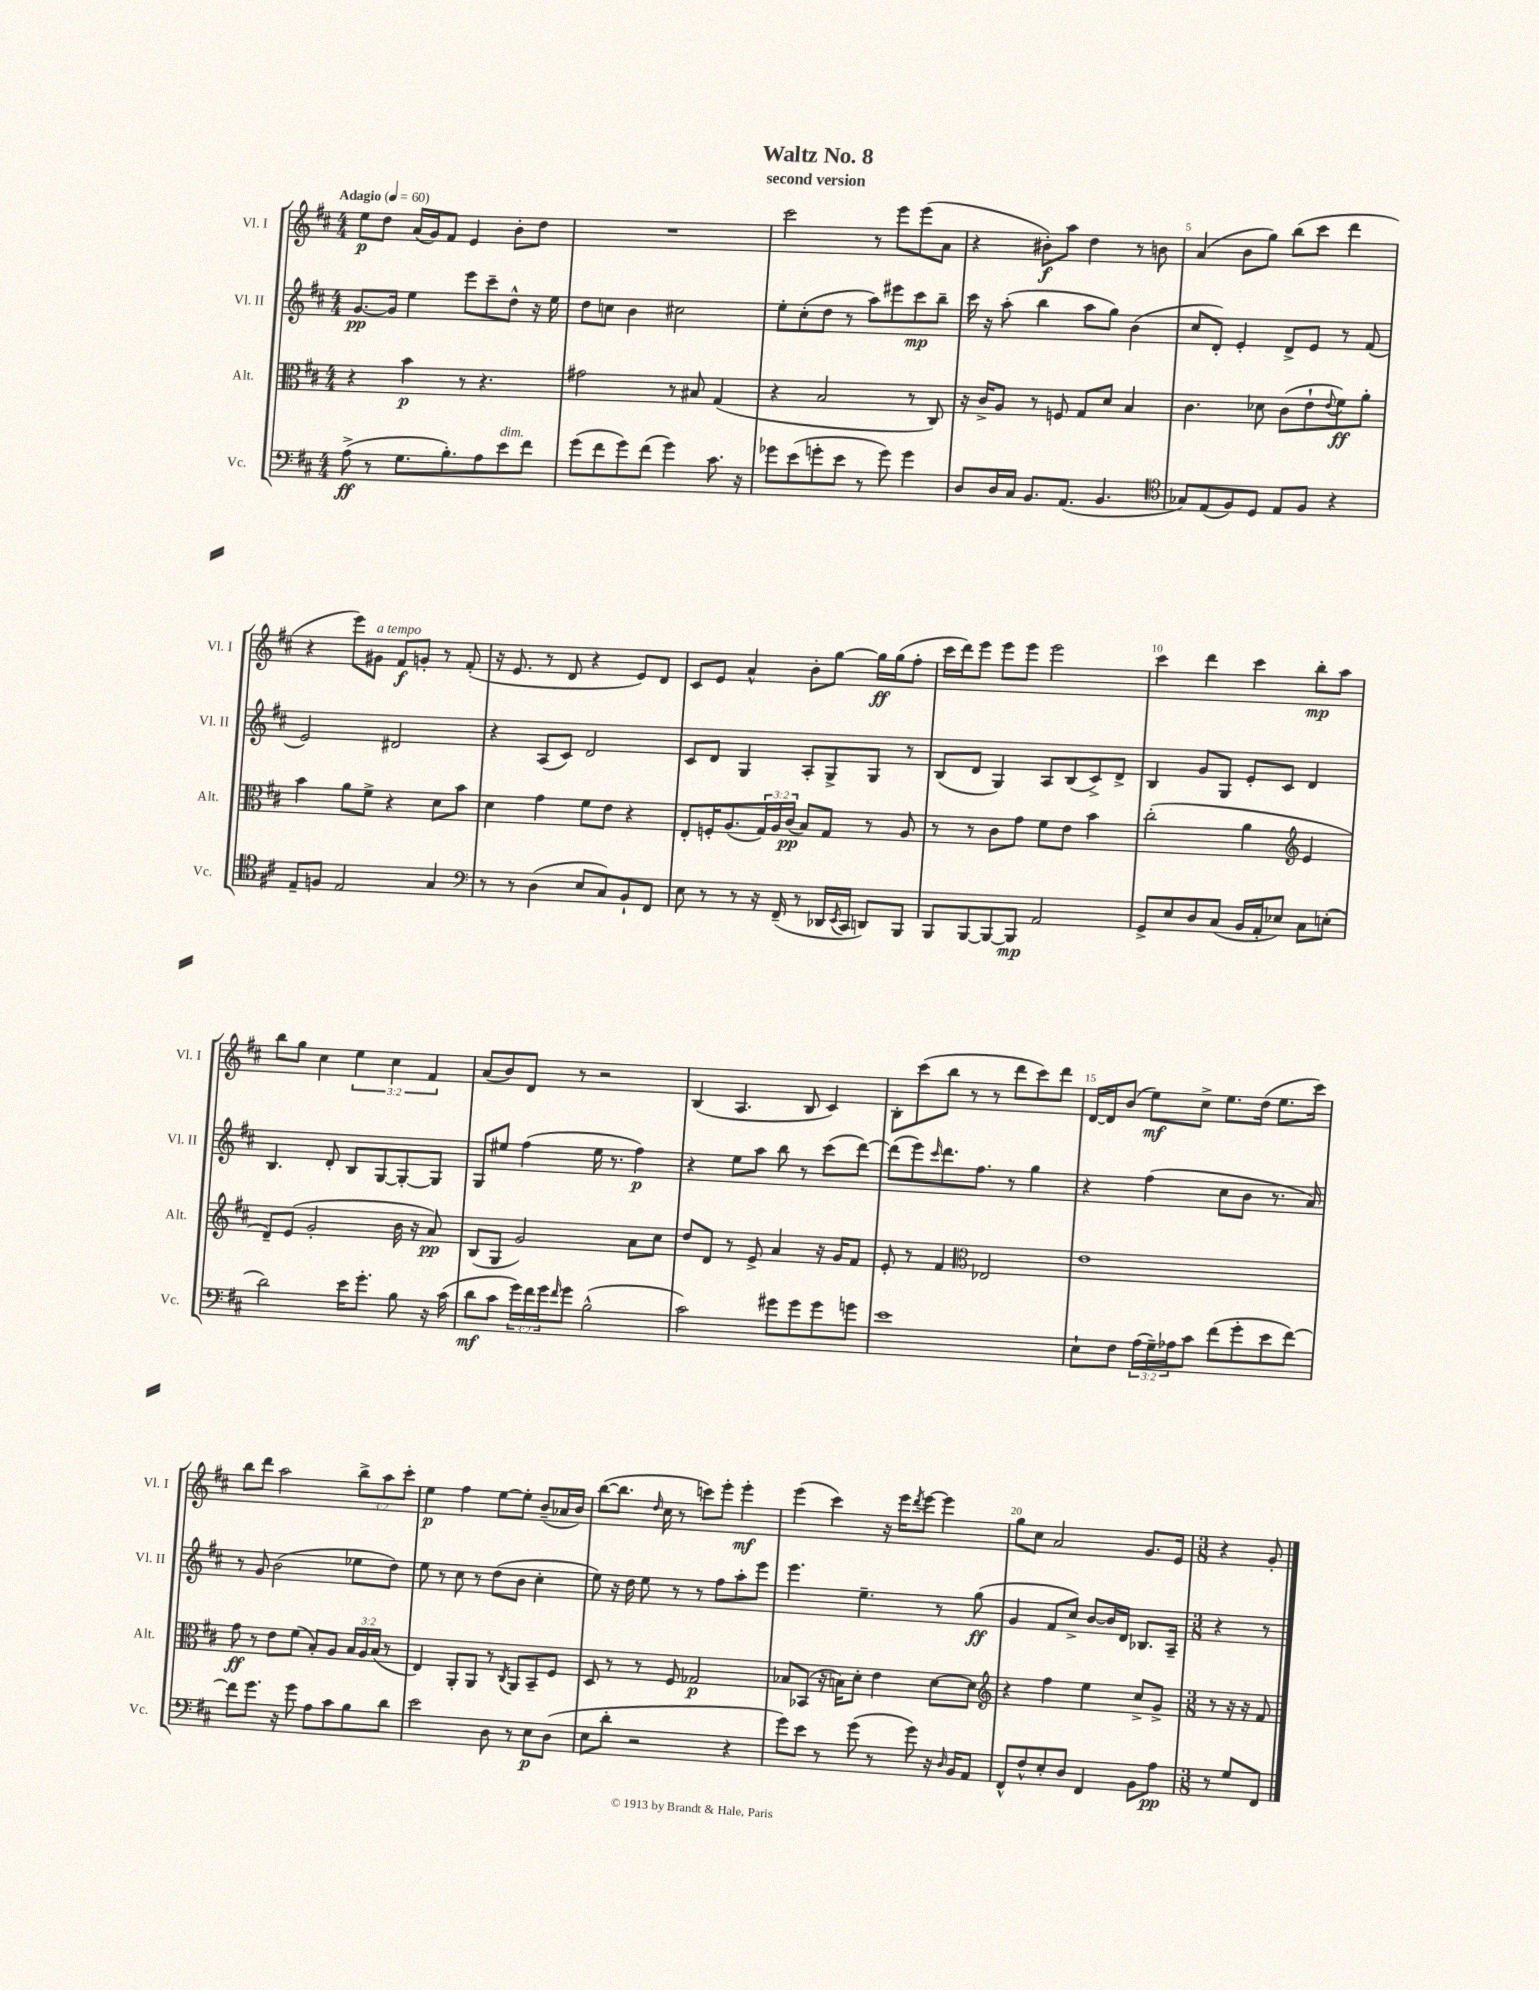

**kern	**dynam	**kern	**dynam	**kern	**dynam	**kern	**dynam
*part4	*part4	*part3	*part3	*part2	*part2	*part1	*part1
*staff4	*staff4	*staff3	*staff3	*staff2	*staff2	*staff1	*staff1
*I"Vc.	*	*I"Alt.	*	*I"Vl. II	*	*I"Vl. I	*
*I'Vc.	*	*I'Alt.	*	*I'Vl. II	*	*I'Vl. I	*
*clefF4	*	*clefC3	*	*clefG2	*	*clefG2	*
*k[f#c#]	*	*k[f#c#]	*	*k[f#c#]	*	*k[f#c#]	*
*M4/4	*	*M4/4	*	*M4/4	*	*M4/4	*
*MM60	*	*MM60	*	*MM60	*	*MM60	*
=1	=1	=1	=1	=1	=1	=1	=1
!	!	!	!	!	!	!LO:TX:a:B:t=Adagio	!
(8A^\	ff	4r	.	[8.g/L	pp	8ee\L	p
8r	.	.	.	.	.	8dd\J	.
.	.	.	.	16g/Jk]	.	.	.
8.G\L	.	4b\	p	4ee\	.	(16a/LL	.
.	.	.	.	.	.	16g/J)	.
.	.	.	.	.	.	8f#/J	.
8.B'\)	.	.	.	.	.	.	.
.	.	8r	.	8eee\L	.	4e/	.
8A\	.	4.r	.	8ccc#~\	.	.	.
!LO:TX:a:i:t=dim.	!	!	!	!	!	!	!
8e\	.	.	.	8dd^^\J	.	8b'\L	.
8f#\J	.	.	.	16r	.	8dd\J	.
.	.	.	.	16ee\	.	.	.
=2	=2	=2	=2	=2	=2	=2	=2
(8g\L	.	2g#X\	.	8dd\L	.	1r	.
8f#\	.	.	.	8ccn\J	.	.	.
8g\)	.	.	.	4b\	.	.	.
(8f#\J	.	.	.	.	.	.	.
4g\)	.	8r	.	2cc#X\	.	.	.
.	.	8B#X/	.	.	.	.	.
8.c#\	.	(4G/	.	.	.	.	.
16r	.	.	.	.	.	.	.
=3	=3	=3	=3	=3	=3	=3	=3
8g-X\L	.	4r	.	8ee'\L	.	2ccc#\	.
(8e\	.	.	.	(8cc#'\	.	.	.
8gn'\	.	2B/	.	8dd\J	.	.	.
8e\J	.	.	.	8r	.	.	.
8r	.	.	.	8aa\L)	.	8r	.
8g\)	.	.	.	8eee#X\	.	8eee\L	.
4g\	.	8r	.	8ccc#\	mp	(8eee\	.
.	.	8C#/)	.	8bb~\J	.	8a\J	.
=4	=4	=4	=4	=4	=4	=4	=4
8D/L	.	16r	.	16ccc#\	.	4r	.
.	.	16c#^/KL	.	16r	.	.	.
16D/L	.	8A/J	.	(8aa'\	.	.	.
16C#/JJ	.	.	.	.	.	.	.
8.BB/L	.	8r	.	4bb\	.	8b#X'\L)	f
.	.	8Fn/	.	.	.	8aa\J	.
(8.AA/J	.	.	.	.	.	.	.
.	.	8G/L	.	8aa\L	.	4dd\	.
4.BB/	.	8d/J	.	8gg\J)	.	.	.
.	.	4B/	.	(4b\	.	8r	.
.	.	.	.	.	.	8bn\	.
=5	=5	=5	=5	=5	=5	=5	=5
*clefC4	*	*	*	*	*	*	*
8G-X/L)	.	4.c#\	.	8cc#/L	.	(4a/	.
(8E/	.	.	.	8d'/J)	.	.	.
8F#/)	.	.	.	4e'/	.	8b\L	.
8D/J	.	8d-X\	.	.	.	8gg\J)	.
8E/L	.	(8c#\L	.	8d^/L	.	(8bb\L	.
8F#/J	.	8e`\	.	8e/J	.	8ccc#\J	.
.	.	8qqe/	.	.	.	.	.
4r	.	8f#\)	ff	8r	.	4ddd\	.
.	.	8a'\J	.	(8f#/	.	.	.
!!LO:LB:g=z
=6	=6	=6	=6	=6	=6	=6	=6
8E~/L	.	4b\	.	2e/)	.	4r	.
8Fn/J	.	.	.	.	.	.	.
2E/	.	8a\L	.	.	.	8eee\L)	.
!	!	!	!	!	!	!LO:TX:a:i:t=a tempo	!
.	.	8f#^\J	.	.	.	8g#X\J	.
.	.	4r	.	2d#X/	.	8f#/L	f
.	.	.	.	.	.	8gn'/J	.
4G/	.	8d\L	.	.	.	8r	.
.	.	8b\J	.	.	.	(8f#'/	.
=7	=7	=7	=7	=7	=7	=7	=7
*clefF4	*	*	*	*	*	*	*
8r	.	4d\	.	4r	.	16r	.
.	.	.	.	.	.	8.e/	.
8r	.	.	.	.	.	.	.
(4D\	.	4g\	.	(8A/L	.	8r	.
.	.	.	.	8c#/J)	.	8d/	.
8E/L	.	8f#\L	.	2d/	.	4r	.
8C#/)	.	8e\J	.	.	.	.	.
8BB`/	.	4r	.	.	.	8e/L)	.
8FF#/J	.	.	.	.	.	8d/J	.
=8	=8	=8	=8	=8	=8	=8	=8
8E\	.	8E'/L	.	8c#/L	.	8c#/L	.
8r	.	16Fn'/K	.	8d/J	.	8e/J	.
.	.	(8.A/	.	.	.	.	.
8r	.	.	.	4G/	.	4a^^/	.
16r	.	24G/L)	.	.	.	.	.
.	.	24A/	.	.	.	.	.
(16FF#~/	.	.	.	.	.	.	.
.	.	(24c#/JJ	pp	.	.	.	.
8r	.	8B/L)	.	8A'/L	.	8b'\L	.
16DD-X/LL	.	8G/J	.	8G^/	.	[8gg\J	.
8qEE/	.	.	.	.	.	.	.
16CC#/JJ	.	.	.	.	.	.	.
8DDn/L)	.	8r	.	8G/J	.	16gg\LL]	ff
.	.	.	.	.	.	(16gg\J	.
8BBB/J	.	8A/	.	8r	.	8ff#'\J	.
=9	=9	=9	=9	=9	=9	=9	=9
8BBB/L	.	8r	.	(8B/L	.	16ccc#\LL	.
.	.	.	.	.	.	16ddd\J)	.
[8BBB/	.	8r	.	8d/J	.	8eee\J	.
8BBB/_	.	8c#\L	.	4G/)	.	8eee\L	.
8BBB/J]	mp	8g\J	.	.	.	8eee\J	.
2AA/	.	8f#\L	.	8A/L	.	2eee\	.
.	.	8e\J	.	(8B/	.	.	.
.	.	4b\	.	8c#^/)	.	.	.
.	.	.	.	8d^/J	.	.	.
=10	=10	=10	=10	=10	=10	=10	=10
8GG^/L	.	(2cc#'\	.	4B/	.	4ccc#\	.
8E/	.	.	.	.	.	.	.
8D/	.	.	.	8g/L	.	4ddd\	.
(8C#/J	.	.	.	8G/J	.	.	.
16BB/LL	.	4a\	.	8e'/L	.	4ccc#\	.
16AA'/J	.	.	.	.	.	.	.
8E-X/J)	.	.	.	8c#/J	.	.	.
*	*	*clefG2	*	*	*	*	*
8C#\L	.	4e/	.	4d/	.	8bb'\L	mp
(8En'\J	.	.	.	.	.	8aa\J	.
!!LO:LB:g=z
=11	=11	=11	=11	=11	=11	=11	=11
2d\)	.	8d~/L)	.	4.B/	.	8bb\L	.
.	.	(8e/J	.	.	.	8gg\J	.
.	.	2g'/	.	.	.	4cc#\	.
.	.	.	.	8d'/	.	.	.
16e\KL	.	.	.	8B/L	.	6ee\	.
8.g'\J	.	.	.	.	.	.	.
.	.	.	.	[8G/	.	.	.
.	.	.	.	.	.	6cc#\	.
8B\	.	16b\	.	8G'/_	.	.	.
.	.	16r	.	.	.	.	.
.	.	.	.	.	.	6f#/	.
16r	.	8a/)	pp	8G/J]	.	.	.
(16c#\	.	.	.	.	.	.	.
=12	=12	=12	=12	=12	=12	=12	=12
8d\L	mf	(8B/L	.	8G/L	.	(8a/L	.
8c#\J	.	8G/J	.	8ee#X/J	.	8b/)	.
24g\LL)	.	2g/)	.	(4ff#\	.	8d/J	.
24f#\	.	.	.	.	.	.	.
24g\J	.	.	.	.	.	.	.
16qqf#/	.	.	.	.	.	.	.
8g\J	.	.	.	.	.	8r	.
(2B^^\	.	.	.	16ee#\	.	2r	.
.	.	.	.	8.r	.	.	.
.	.	8a\L	.	4ff#\)	p	.	.
.	.	8cc#\J	.	.	.	.	.
=13	=13	=13	=13	=13	=13	=13	=13
2c#\)	.	8dd/L	.	4r	.	(4B/	.
.	.	8d/J	.	.	.	.	.
.	.	8r	.	8ee\L	.	4.A/	.
.	.	8e^/	.	8aa\J	.	.	.
8g#X\L	.	4a/	.	8bb\	.	.	.
8g#\	.	.	.	8r	.	8B/	.
8g#\	.	16r	.	(8ccc#\L	.	4c#/)	.
.	.	16g/KL	.	.	.	.	.
8gn\J	.	8f#/J	.	[8ddd\J)	.	.	.
=14	=14	=14	=14	=14	=14	=14	=14
1e	.	8e'/	.	(8ddd\L]	.	8B'\L	.
.	.	8r	.	8eee\)	.	(8ccc#\	.
.	.	.	.	16qqccc#/	.	.	.
.	.	4f#/	.	8.ddd\	.	8bb\J	.
.	.	.	.	.	.	8r	.
.	.	.	.	8.ff#\J	.	.	.
*	*	*clefC3	*	*	*	*	*
.	.	2E-X/	.	.	.	8r	.
.	.	.	.	8r	.	8ddd\L	.
.	.	.	.	4gg\	.	8ccc#\)	.
.	.	.	.	.	.	8ddd\J	.
=15	=15	=15	=15	=15	=15	=15	=15
8E`\L	.	1e	.	4r	.	[16d/LL	.
.	.	.	.	.	.	16d/J]	.
8F#\J	.	.	.	.	.	(8b/J	.
(24A\LL	.	.	.	(4ff#\	.	8ee\L)	mf
24G~\)	.	.	.	.	.	.	.
24A-X\J	.	.	.	.	.	.	.
8c#\J	.	.	.	.	.	8cc#^\J	.
(8f#\L	.	.	.	8cc#\L	.	8.ee\L	.
8g'\	.	.	.	8b\J	.	.	.
.	.	.	.	.	.	(16dd\Jk	.
8e\	.	.	.	8.r	.	8.ee\L	.
[8f#\J)	.	.	.	.	.	.	.
.	.	.	.	16a/)	.	16ccc#\Jk)	.
!!LO:LB:g=z
=16	=16	=16	=16	=16	=16	=16	=16
8f#\L]	.	8g\	ff	8r	.	8bb\L	.
8.g\J	.	8r	.	8g/	.	8ddd\J	.
.	.	8e\L	.	(2b\	.	2aa\	.
16r	.	.	.	.	.	.	.
8g\	.	(8f#\J	.	.	.	.	.
8A\L	.	8B'/L)	.	.	.	.	.
8c#\	.	8A/J	.	.	.	.	.
8B\	.	24B/LL	.	8ee-X\L	.	12bb^\L	.
.	.	24A/	.	.	.	.	.
.	.	(24B/JJ	.	.	.	12aa\	.
8d\J	.	8r	.	8dd\J)	.	.	.
.	.	.	.	.	.	12ccc#'\J	.
=17	=17	=17	=17	=17	=17	=17	=17
2e\	.	4E/)	.	8ee\	.	4ee\	p
.	.	.	.	8r	.	.	.
.	.	8AA'/L	.	8cc#\	.	4ff#\	.
.	.	8AA/J	.	8r	.	.	.
8D\	.	8r	.	(8dd\L	.	[8ee\L	.
.	.	8qC#/	.	.	.	.	.
8r	.	8AA/L	.	8b\J	.	8ee'\J]	.
8E\L	p	8BB~/	.	4cc#'\	.	(8b~/L	.
(8D\J	.	8F#/J	.	.	.	16a-X/L	.
.	.	.	.	.	.	16b/JJ)	.
=18	=18	=18	=18	=18	=18	=18	=18
8E\L	.	8D/	.	8ee\)	.	([8bb\L	.
8d'\J	.	8r	.	16r	.	8.bb\J]	.
.	.	.	.	16dd\	.	.	.
2r	.	8r	.	8ee\	.	.	.
.	.	.	.	.	.	16qqdd/	.
.	.	.	.	.	.	16cc#\	.
.	.	8F#/	.	8r	.	8r	.
.	.	2G-X/	p	8r	.	8cccn\L)	.
.	.	.	.	8ff#\L	.	8eee'\J	.
4r	.	.	.	8aa'\	.	4eee'\	mf
.	.	.	.	8eee\J	.	.	.
=19	=19	=19	=19	=19	=19	=19	=19
8g\L)	.	8B-X/L	.	4.eee\	.	(4eee\	.
8e\J	.	(8BB-X/J	.	.	.	.	.
8r	.	16r	.	.	.	4ccc#\)	.
.	.	16Bn\KL)	.	.	.	.	.
(8g\	.	8d'\J	.	4.ee~\	.	.	.
8r	.	4e\	.	.	.	16r	.
.	.	.	.	.	.	16eee\KL	.
.	.	.	.	.	.	8qddd/	.
8g\)	.	.	.	.	.	[8eee\J	.
16r	.	[8d\L	.	8r	.	4eee\]	.
16qqD/	.	.	.	.	.	.	.
16BB/KL	.	.	.	.	.	.	.
8AA/J	.	8d\J]	.	(8gg\	ff	.	.
=20	=20	=20	=20	=20	=20	=20	=20
*	*	*clefG2	*	*	*	*	*
8FF#^^/L	.	4r	.	4g/	.	8gg\L	.
8F#^^/	.	.	.	.	.	8cc#\J	.
8E'/	.	4ff#\	.	8f#/L	.	2a/	.
8D/J	.	.	.	8cc#^/J)	.	.	.
4FF#/	.	4ee\	.	[8b/L	.	.	.
.	.	.	.	16b/L]	.	.	.
.	.	.	.	16d/JJ	.	.	.
8BB\L	.	8cc#^/L	.	8.B-X/L	.	8.g/L	.
8A\J	pp	8g^/J	.	.	.	.	.
.	.	.	.	16A~/Jk	.	16e/Jk	.
=21	=21	=21	=21	=21	=21	=21	=21
*M3/8	*	*M3/8	*	*M3/8	*	*M3/8	*
8r	.	8r	.	4r	.	4r	.
8G/L	.	16r	.	.	.	.	.
.	.	16r	.	.	.	.	.
8FF#/J	.	8f#/	.	8r	.	8g'/	.
==	==	==	==	==	==	==	==
*-	*-	*-	*-	*-	*-	*-	*-
